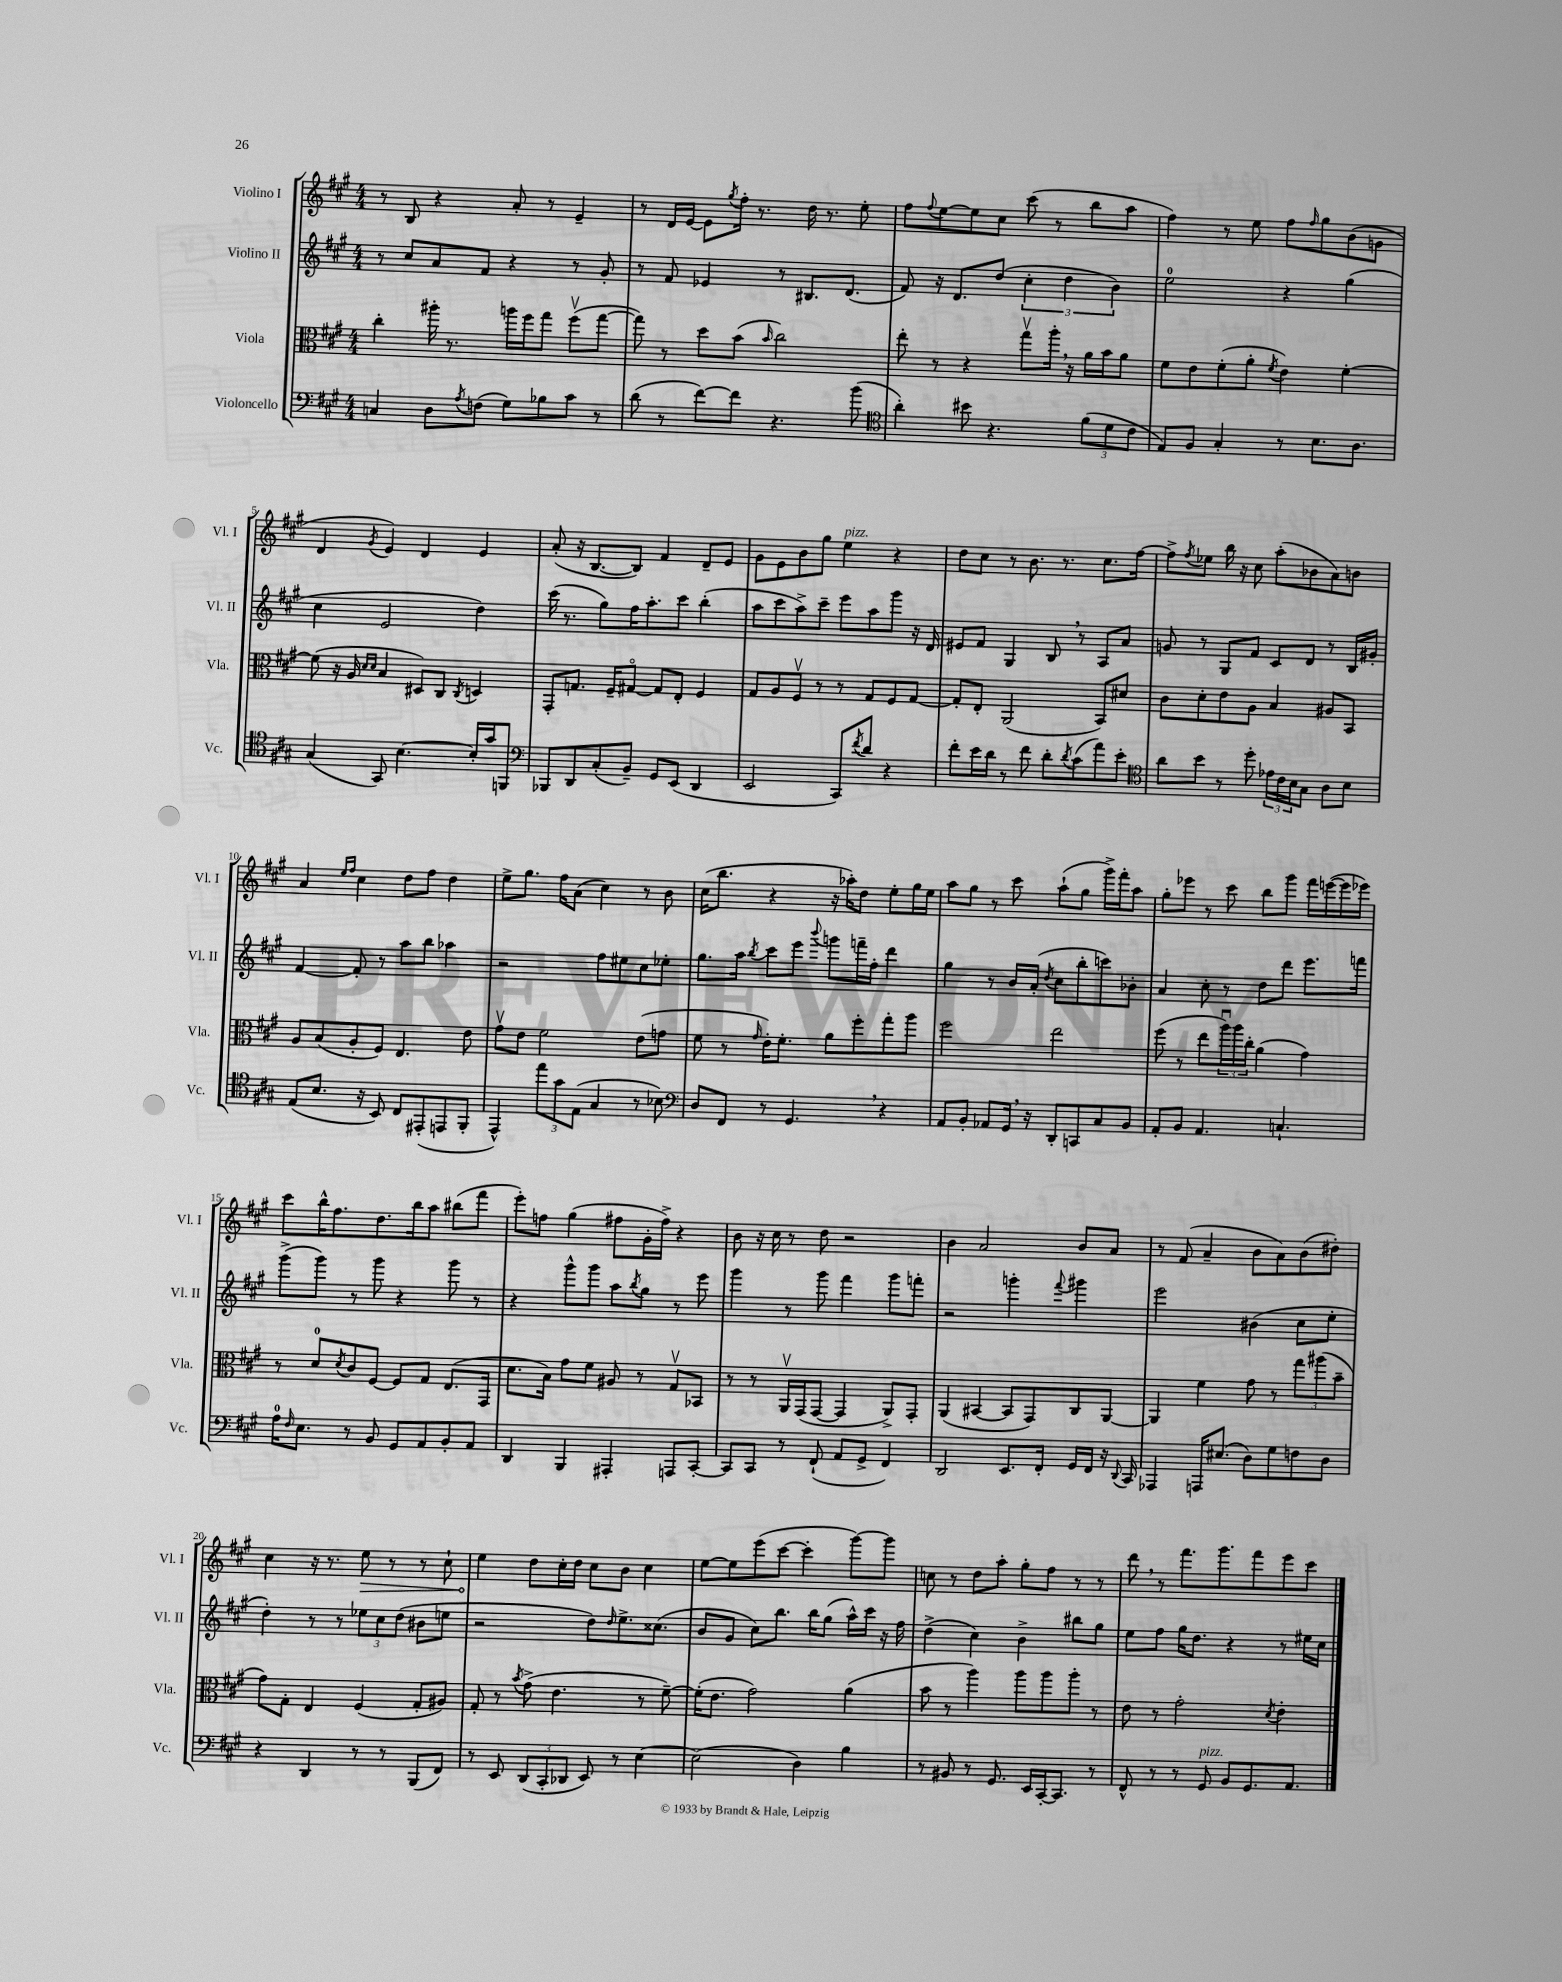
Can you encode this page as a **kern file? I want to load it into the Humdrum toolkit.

**kern	**kern	**kern	**kern	**dynam
*part4	*part3	*part2	*part1	*part1
*staff4	*staff3	*staff2	*staff1	*staff1
*I"Violoncello	*I"Viola	*I"Violino II	*I"Violino I	*
*I'Vc.	*I'Vla.	*I'Vl. II	*I'Vl. I	*
*clefF4	*clefC3	*clefG2	*clefG2	*
*k[f#c#g#]	*k[f#c#g#]	*k[f#c#g#]	*k[f#c#g#]	*
*M4/4	*M4/4	*M4/4	*M4/4	*
=1	=1	=1	=1	=1
4Cn/	4cc#'\	8r	8r	.
.	.	8cc#/L	8B/	.
8D\L	16aa#X'\	8a/	4r	.
.	8.r	.	.	.
8qA/	.	.	.	.
(8Fn\J	.	8f#/J	.	.
8G#\L)	16aan\LL	4r	8a'/	.
.	16ff#\J	.	.	.
8B-X\	8gg#\J	.	8r	.
8c#\J	(8ff#v\L	8r	4e~/	.
8r	[8gg#\J	8g#'/	.	.
=2	=2	=2	=2	=2
(8d\	8gg#\])	8r	8r	.
8r	8r	8f#/	16d/LL	.
.	.	.	[16e/JJ	.
[8f#\L)	8dd\L	4e-X/	8e\L]	.
.	.	.	8qgg#/	.
8f#\J]	(8b\J	.	16ff#'\Jk	.
.	.	.	8.r	.
.	16qqb/	.	.	.
4.r	2cc#\)	8r	.	.
.	.	8.B#X/L	16dd\	.
.	.	.	8.r	.
.	.	(8.d/J	.	.
(8b\	.	.	8ee'\	.
=3	=3	=3	=3	=3
*clefC4	*	*	*	*
4a'\)	8ee'\	8f#/)	8ff#\L	.
.	.	.	8qqff#/	.
.	8r	16r	[8ee\	.
.	.	8.d/L	.	.
8b#X\	4r	.	8ee\]	.
4.r	.	(8dd/J	8cc#\J	.
.	8gg#v\L	6cc#'\	(8ccc#\	.
.	16aa',\Jk	.	8r	.
.	.	6dd\	.	.
.	16r	.	.	.
(12f#\L	16a\LL	.	8bb\L	.
.	16b\J	.	.	.
12d\	.	6b\)	.	.
.	8a\J	.	8aa\J	.
12c#\J	.	.	.	.
=4	=4	=4	=4	=4
8E/L)	8f#\L	2ee\	4ff#\)	.
8F#/J	8e\	.	.	.
4G#'/	(8f#'\	.	8r	.
.	8a'\J	.	8ee\	.
.	8qf#/	.	.	.
8r	4e\)	4r	8ff#\L	.
.	.	.	16qqff#/	.
8.B\L	.	.	8gg#\	.
.	[4f#'\	(4gg#\	(8b\	.
8.A\J	.	.	.	.
.	.	.	8gn\J	.
!!LO:LB:g=z
=5	=5	=5	=5	=5
(4G#/	(8f#\]	4cc#\	4d/	.
.	16r	.	.	.
.	16A/	.	.	.
.	16qqd/LL	.	.	.
.	16qqd/JJ	.	8qg#/	.
8GG#/)	4B/	2e/	4e/)	.
[4.B\	.	.	.	.
.	8D#X/L)	.	4d/	.
.	8C#/J	.	.	.
.	8qC#/	.	.	.
16B'/LL]	4Dn/	4dd\)	4e/	.
16g#/J	.	.	.	.
8FFn/J	.	.	.	.
=6	=6	=6	=6	=6
*clefF4	*	*	*	*
8BBB-X/L	8GG#'/L	(16ccc#\	(8a'/	.
.	.	8.r	.	.
8DD/	8.Gn/J	.	16r	.
.	.	.	[8.B/L	.
(8C#'/	.	8gg#\L)	.	.
.	16F#~/KL	.	.	.
8BB~/J)	[8G#X/J	16ff#\K	8B/J])	.
.	.	8.aa'\	.	.
8GG#/L	8G#/L]	.	4f#/	.
(8EE/J	8E'/J	8ccc#\J	.	.
4DD/	4F#/	(4bb'\	8d~/L	.
.	.	.	8e/J	.
=7	=7	=7	=7	=7
2EE/	8G#/L	8aa\L	8g#\L	.
.	8A/	8ccc#\	8e\	.
.	8F#v/J	8aa^\)	8b\	.
.	8r	8ccc#~\J	8gg#\J	.
!	!	!	!LO:TX:a:i:t=pizz.	!
8CC#/L)	8r	8eee\L	4ee\	.
8qf#/	.	.	.	.
8d/J	8G#/L	8aa\	.	.
4r	8F#/	8ggg#\J	4r	.
.	[8G#/J	16r	.	.
.	.	16d/	.	.
=8	=8	=8	=8	=8
8f#'\L	8G#'/L]	8e#X/L	8dd\L	.
16e\L	8E'/J	8f#/J	8cc#\J	.
16d\JJ	.	.	.	.
8r	(2AA/	4G#/	8r	.
8f#\	.	.	8.b\	.
8d'\L	.	8B,/	.	.
.	.	.	8.r	.
8qd/	.	.	.	.
(8c#\	.	8r	.	.
8a\)	8BB/L)	8A/L	8.cc#\L	.
8e'\J	8d#X/J	8a/J	.	.
.	.	.	[16ff#\Jk	.
=9	=9	=9	=9	=9
*clefC4	*	*	*	*
8a\L	8c#\L	8gn/	8ff#^\L]	.
.	.	.	8qff#/	.
8b\J	8d'\	8r	8ee-X\J	.
8r	8e\	8G#/L	16bb\	.
.	.	.	16r	.
8dd'\	8A\J	8f#/J	8cc#\	.
24e-X\LL	4B/	8c#/L	(8aa'\L	.
24c#\	.	.	.	.
24B\J	.	.	.	.
8G#\J	.	8d/J	8b-X\	.
8A\L	8A#X/L	8r	8a\)	.
8B\J	8BB/J	16B/LL	8bn\J	.
.	.	16g#X'/JJ	.	.
!!LO:LB:g=z
=10	=10	=10	=10	=10
(8E/L	8A/L	[4f#/	4a/	.
8.B/J	(8B/	.	.	.
.	.	.	16qqee/LL	.
.	.	.	16qqff#/JJ	.
.	8A'/	8f#'/]	4cc#\	.
16r	.	.	.	.
8BB/)	8F#/J)	8r	.	.
8C#/L	4.E/	8aa\L	8dd\L	.
(8EE#X'/	.	8bb\J	8ff#\J	.
8EEn/	.	4aa-X\	4dd\	.
8FF#'/J	8e\	.	.	.
=11	=11	=11	=11	=11
4EE^^/)	8g#v\L	2r	8ee^\L	.
.	8e\J	.	8.gg#\J	.
12ee\L	2f#\	.	.	.
.	.	.	16ff#\KL	.
12g#\	.	.	.	.
.	.	.	(8a\J	.
(12E\J	.	.	.	.
4G#/	.	8ff#\L	4cc#\)	.
.	.	8ee#X\	.	.
8r	(8e\L	8cc#\	8r	.
8B-X\)	8gn\J	8ee-X'\J	8b\	.
=12	=12	=12	=12	=12
*clefF4	*	*	*	*
8D/L	8f#\	8.gg#\L	(16cc#\KL	.
.	.	.	8.bb\J	.
8FF#/J	8r	.	.	.
.	.	16aa\Jk	.	.
.	16qqg#/	8qbb/	.	.
8r	16e'\KL)	8ccc#\L	4r	.
.	8.f#'\J	.	.	.
4.GG#,/	.	8eee\J	.	.
.	.	8qqbbb/	.	.
.	8a\L	8gggn\L	16r	.
.	.	.	16aa-X'\KL)	.
.	8ff#'\	16fffn~\L	8dd\J	.
.	.	16ff#'\JJ	.	.
4r	8gg#'\	4ddd\	8ee'\L	.
.	8aa\J	.	16gg#\L	.
.	.	.	16ee\JJ	.
=13	=13	=13	=13	=13
8AA/L	2ff#\	4gg#\	8aa\L	.
8BB'/J	.	.	8gg#\J	.
8AA-X/L	.	8r	8r	.
16GG#,/Jk	.	16b/LL	8ccc#\	.
16r	.	(16a'/JJ	.	.
.	.	8qdd/	.	.
8DD'/L	2ee\	8cc#\L	(8aa`\L	.
8CCn/	.	8bb'\	8gg#\J	.
8C#/	.	8cccn\)	16ggg#^\LL)	.
.	.	.	16fff#'\J	.
8BB/J	.	8b-X'\J	8aa\J	.
=14	=14	=14	=14	=14
8AA'/L	(8ff#\	4a/	8gg#'\L	.
8BB/J	8r	.	8eee-X\J	.
4.AA/	8ee\L	8cc#'\	8r	.
.	24aau\L)	8r	8ccc#\	.
.	24aa\	.	.	.
.	24cc#'\JJ	.	.	.
.	(4a\	8dd\L	8bb\L	.
4.Cn`/	.	8ddd\J	8ggg#\J	.
.	4g#\)	8.eee\L	16fff#\LL	.
.	.	.	([16eeen\	.
.	.	.	16eee\]	.
.	.	16fffn\Jk	16eee-X\JJ)	.
!!LO:LB:g=z
=15	=15	=15	=15	=15
16A\KL	8r	(8ggg#^\L	8ccc#\L	.
16qqF#/	.	.	.	.
8.E\J	.	.	.	.
.	8d/L	8ggg#\J)	16bb^^\K	.
.	.	.	8.ff#\	.
.	8qd/	.	.	.
8r	8c#/	8r	.	.
8BB/	[8F#/J	8ggg#\	8.dd\	.
8GG#/L	8F#/L]	4r	.	.
.	.	.	16bb\k	.
8AA/	8G#/J	.	8aa\J	.
8BB'/	(8.E/L	8ggg#\	(8bb#X\L	.
8AA/J	.	8r	8fff#\J	.
.	16GG#/Jk	.	.	.
=16	=16	=16	=16	=16
4DD/	8.d\L	4r	8eee'\L)	.
.	.	.	8ffn\J	.
.	16B\Jk)	.	.	.
4BBB/	8g#\L	8ggg#^^\L	(4gg#\	.
.	8f#\J	8ggg#\J	.	.
4AAA#X'/	8A#X/	8aa\L	8ff#X\L	.
.	.	8qbb/	.	.
.	8r	8gg#\J	16g#'\L	.
.	.	.	16ff#^\JJ)	.
8AAAn/L	8G#v/L	8r	4r	.
[8CC#'/J	8BB-X/J	8eee\	.	.
=17	=17	=17	=17	=17
8CC#/L]	8r	4ggg#\	8b\	.
8CC#/J	8r	.	16r	.
.	.	.	16cc#\	.
8r	16AAv/LL	8r	8r	.
.	(16GG#/J	.	.	.
(8FF#`/	[8GG#/J	8ggg#\	8dd\	.
8AA/L	4GG#/]	4fff#\	2r	.
8GG#^/J	.	.	.	.
4FF#/)	8AA^/L)	8ggg#\L	.	.
.	8GG#'/J	8fffn'\J	.	.
=18	=18	=18	=18	=18
2DD/	(4AA/	2r	4b\	.
.	[4BB#X/	.	2a/	.
8.EE/L	8BB#/L]	4gggn'\	.	.
.	8GG#/)	.	.	.
16FF#'/Jk	.	.	.	.
.	.	8qqfff#/	.	.
16GG#/LL	8C#/	4ggg#X\	8b/L	.
16FF#/JJ	.	.	.	.
16r	[8AA/J	.	8a/J	.
8qqDD/	.	.	.	.
16CC#/	.	.	.	.
=19	=19	=19	=19	=19
4AAA-X/	4AA/]	2eee\	8r	.
.	.	.	(8f#/	.
16AAAn/KL	4f#\	.	4a~/	.
(8.E#X/J	.	.	.	.
8D\L)	8g#\	(4b#X\	8b\L	.
8G#\	8r	.	8a\)	.
8Fn\	12gg#\L	8cc#\L	(8b\	.
.	(12aa#X\	.	.	.
8D\J	.	8ee'\J	8dd#X'\J)	.
.	12b~\J	.	.	.
!!LO:LB:g=z
=20	=20	=20	=20	=20
4r	8g#\L)	4dd'\)	4cc#\	.
.	8G#'\J	.	.	.
4DD/	4E/	8r	16r	.
.	.	.	8.r	.
.	.	8r	.	.
!	!	!	!	!LO:HP:b
8r	(4F#/	12ee-X\L	8ee\	>
.	.	12cc#\	.	.
8r	.	.	8r	.
.	.	(12dd\J	.	.
(8BBB/L	8G#'/L	8b#X\L	8r	.
8FF#/J)	8A#X/J)	8een\J	8cc#`\	.
=21	=21	=21	=21	=21
8r	8G#'/	2r	4ee\	.
8EE/	8r	.	.	.
.	8qb/	.	.	.
(12DD/L	(8g#^\	.	8dd\L	]
12CC#'/	.	.	.	.
.	4.e\	.	16cc#'\L	.
12DD-X/J	.	.	.	.
.	.	.	16dd\JJ	.
8EE/)	.	8dd\L)	8cc#\L	.
.	.	16qqdd/	.	.
8r	.	8.ee^\	8b\J	.
[4E\	8r	.	4cc#\	.
.	.	(8.cc##X\J	.	.
.	[8f#~\)	.	.	.
=22	=22	=22	=22	=22
(2E\]	(16f#'\KL]	8b/L	[8ee\L	.
.	8.e\J	.	.	.
.	.	8g#/J	8ee\]	.
.	2g#\)	8cc#\L)	(8eee\	.
.	.	8.bb\J	[8ccc#\J	.
4D\)	.	.	4ccc#'\]	.
.	.	16bb\KL	.	.
.	.	(8gg#\J	.	.
4B\	(4a\	16aa^^\LL)	[8ggg#\L)	.
.	.	16ccc#\JJ	.	.
.	.	16r	8ggg#\J]	.
.	.	16ff#\	.	.
=23	=23	=23	=23	=23
8r	8b\	(4dd^\	8ccn\	.
8BB#X/	8r	.	8r	.
8r	4aa\)	4cc#\)	8dd\L	.
8.GG#/	.	.	8aa'\J	.
.	8aa\L	4b^\	8gg#'\L	.
16EE/LL	.	.	.	.
[16CC#'/J	8aa\	.	8ff#\J	.
8.CC#/J]	.	.	.	.
.	8aa'\J	8bb#X\L	8r	.
8r	8r	8gg#\J	8r	.
=24	=24	=24	=24	=24
8FF#^^/	8e\	8ee\L	8ddd,\	.
8r	8r	8ff#\J	8r	.
8r	2g#'\	16gg#\KL	8.fff#\L	.
.	.	8.dd\J	.	.
!LO:TX:a:i:t=pizz.	!	!	!	!
8GG#/	.	.	.	.
.	.	.	8.ggg#\	.
8BB/L	.	4r	.	.
8.GG#/	.	.	8fff#\	.
.	8qd/	.	.	.
.	4e'\	8r	8eee\	.
8.AA/J	.	.	.	.
.	.	16ee#X\LL	8ccc#\J	.
.	.	16cc#\JJ	.	.
==	==	==	==	==
*-	*-	*-	*-	*-
